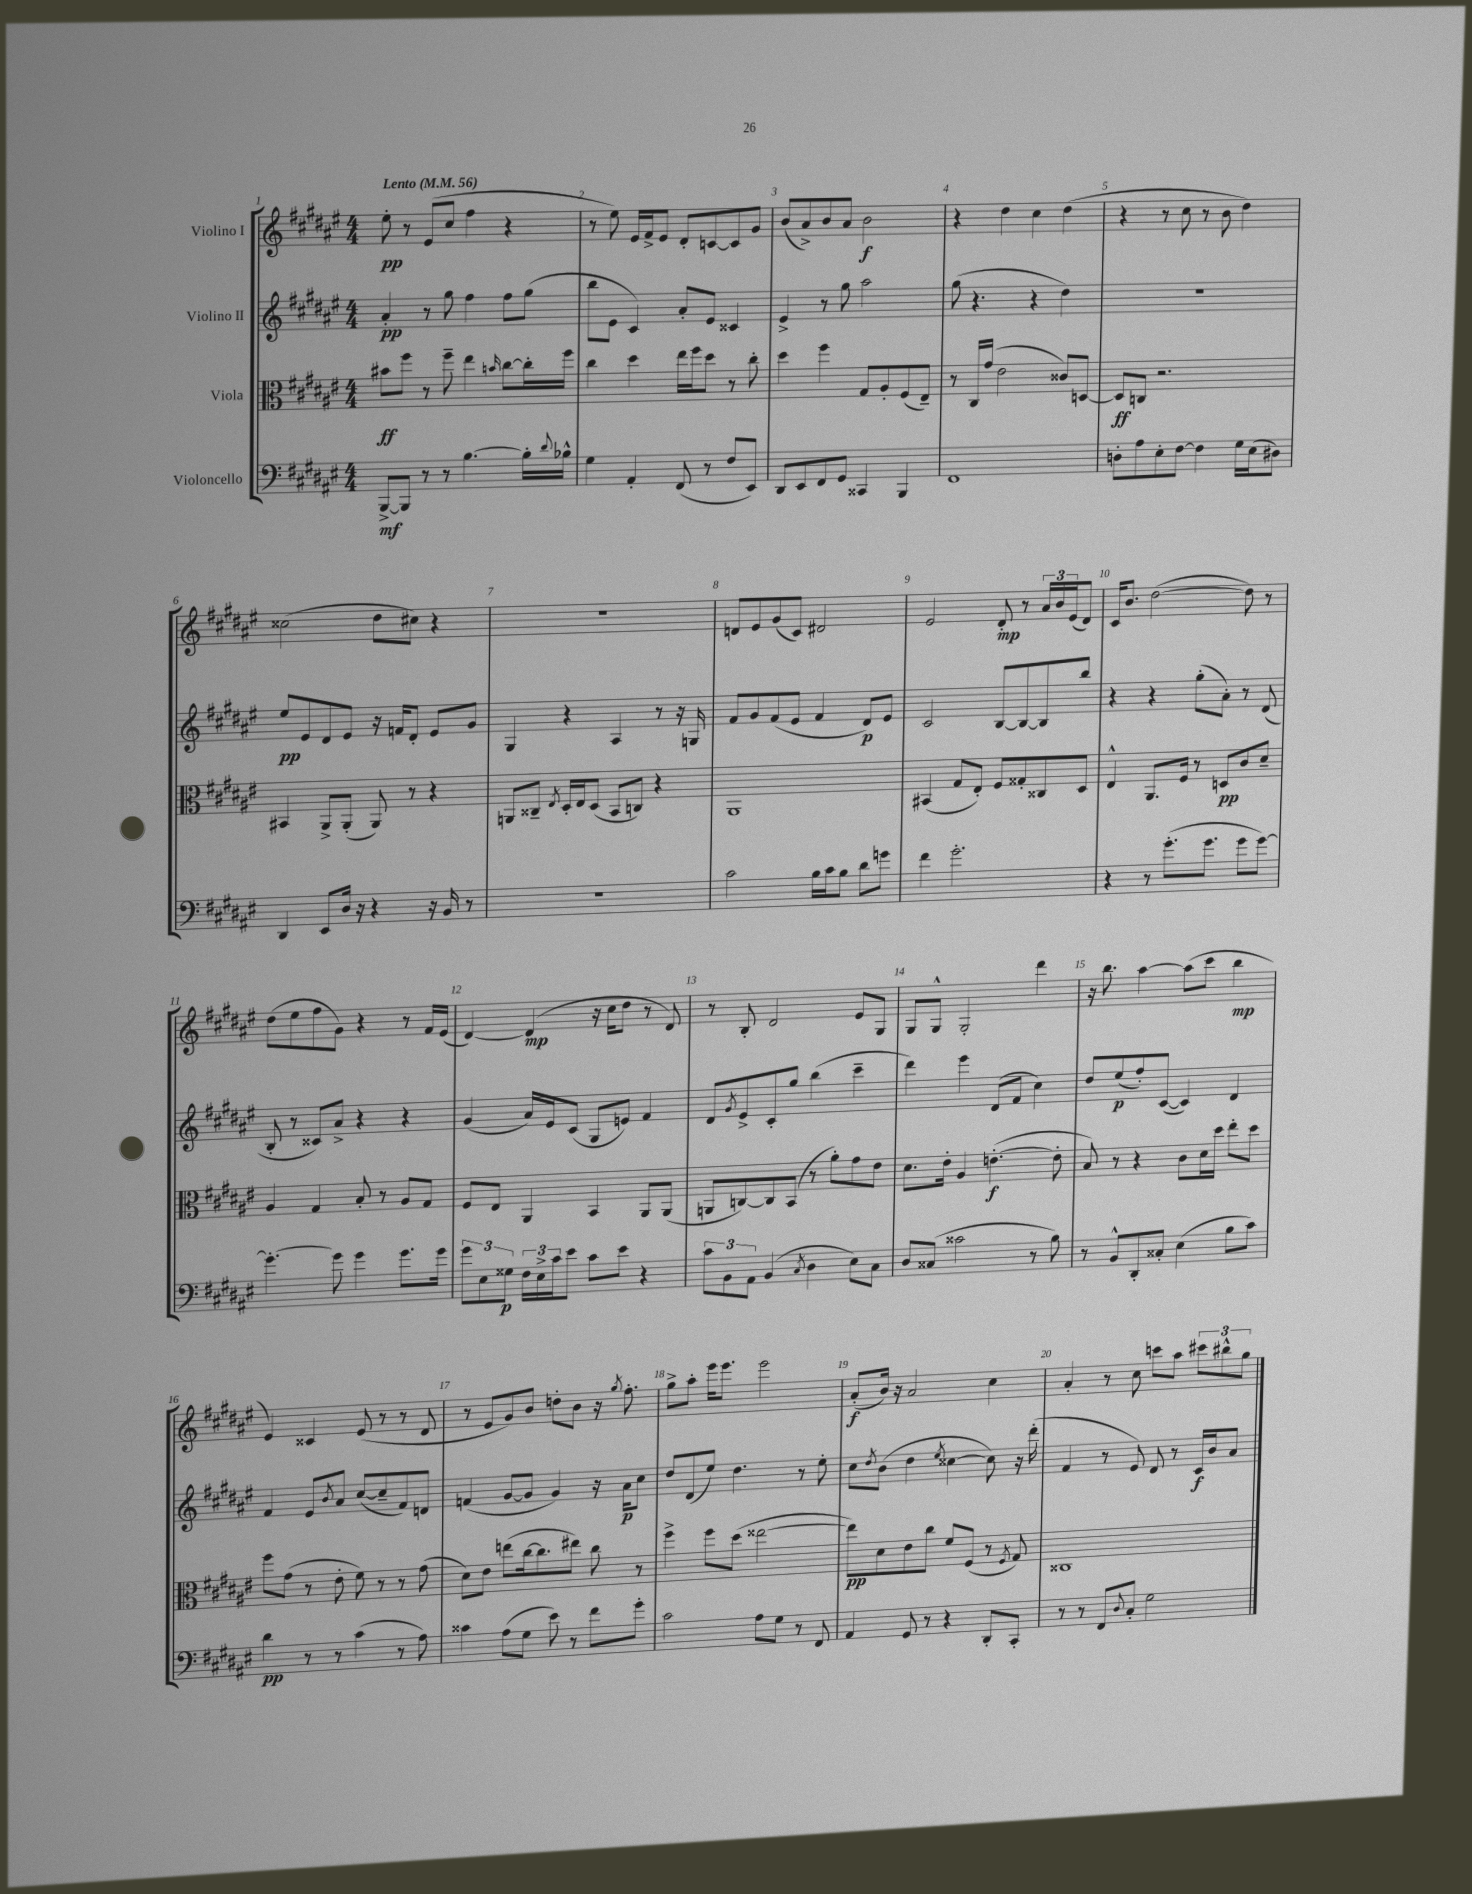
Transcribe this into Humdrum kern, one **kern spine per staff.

**kern	**kern	**kern	**kern
*staff4	*staff3	*staff2	*staff1
*clefF4	*clefC3	*clefG2	*clefG2
*k[f#c#g#d#a#e#]	*k[f#c#g#d#a#e#]	*k[f#c#g#d#a#e#]	*k[f#c#g#d#a#e#]
*M4/4	*M4/4	*M4/4	*M4/4
*MM56	*MM56	*MM56	*MM56
[8BBB^	8b#	4a#'	8ee#'
8BBB]	8ff#	.	8r
8r	8r	8r	(8e#
8r	8ff#~	8gg#	8cc#
[4.B	4ee#	4ff#	4ff#
.	16qqb	.	.
.	[8cc#	8ff#	4r
16B']	16cc#']	(8gg#	.
8qqd#	.	.	.
16B-^^	16ff#	.	.
=	=	=	=
4G#	4cc#	8bb	8r
.	.	8e#	8ee#)
4AA#'	4dd#	4c#)	16e#
.	.	.	16f#^
.	.	.	8e#
(8FF#	16ee#	8a#'	8d#'
.	16ff#	.	.
8r	8dd#	8e#	[8c
8F#	8r	4c##	8c]
8EE#)	8cc#'	.	8g#
=	=	=	=
8DD#	4dd#	4e#^	(8b
8EE#	.	.	8a#^)
8FF#	4ff#	8r	8b
8GG#	.	8gg#	8a#
4CC##	8G#	2aa#	2b
.	8A#'	.	.
4BBB	(8F#	.	.
.	8E#~)	.	.
=	=	=	=
1FF#	8r	(8gg#	4r
.	16C#	4.r	.
.	(16g#	.	.
.	2e#	.	4dd#
.	.	4r	4cc#
.	8c##)	4dd#)	(4dd#
.	[8D	.	.
=	=	=	=
8D'	8D]	1r	4r
8A#	8C	.	.
8E#'	2.r	.	8r
[8F#	.	.	8cc#
4F#]	.	.	8r
.	.	.	8b
16G#	.	.	4dd#)
(16E#	.	.	.
8D#)	.	.	.
=	=	=	=
4DD#	4BB#	8ee#	(2cc##
.	.	8e#	.
8EE#	8AA#^	8d#	.
16D#	(8AA#'	8e#	.
16r	.	.	.
4r	8AA#)	16r	8dd#
.	.	16f	.
.	8r	8d#'	8cc#)
16r	4r	8e#	4r
16BB	.	.	.
8r	.	8g#	.
=	=	=	=
1r	8AA	4G#	1r
.	8C##~	.	.
.	8qE#	.	.
.	16D#'	4r	.
.	16E#	.	.
.	(8D#	.	.
.	8BB	4A#	.
.	8C)	.	.
.	4r	8r	.
.	.	16r	.
.	.	16G	.
=	=	=	=
2c#	1AA#	8f#	8d
.	.	8g#	8e#
.	.	(8f#	(8g#
.	.	8e#	8c#)
16B	.	4f#	2d#
16c#	.	.	.
8B	.	.	.
8d#	.	8d#)	.
8g	.	8e#	.
=	=	=	=
4f#	(4BB#	2c#	2e#
2.g#'	8G#	.	.
.	8E#')	.	.
.	8F#	[8B	8d#'
.	8G##'	8B_	8r
.	8C##	8B]	24a#
.	.	.	24b
.	.	.	(24e#
.	8D#	8bb	8d#)
=	=	=	=
4r	4E#^^	4r	16c#
.	.	.	8.b
8r	8.AA#	4r	([2dd#
(8.g#'	.	.	.
.	16F#	.	.
.	8r	(8gg#'	.
8.g#	.	.	.
.	8D	8a#')	.
8g#	8c#	8r	8dd#])
[8g#)	8d#~	(8d#	8r
=	=	=	=
4.g#'_	4A#	8B'	(8dd#
.	.	8r	8ee#
.	4G#	8c##)	8ff#
8g#]	.	8a#^	8g#)
4g#	8B'	4r	4r
.	8r	.	.
8.g#	8A#	4r	8r
.	8G#	.	16f#
16g#	.	.	(16e#
=	=	=	=
12g#	8F#	(4g#	[4d#)
12E#	.	.	.
.	8E#	.	.
12G##	.	.	.
24F#	4AA#	16a#)	(4d#]
24E#^	.	.	.
.	.	16e#	.
24c#	.	.	.
8e#	.	(8c#	.
8c#	4BB	8G#	16r
.	.	.	16cc#
8e#	.	8e)	8dd#
4r	8AA#	4f#	8r
.	(8AA#	.	8d#)
=	=	=	=
12c#	8AA	8d#	8r
12BB	.	.	.
.	.	8qg#	.
.	[8C)	8e#^	8B'
12AA#	.	.	.
(4BB	8C]	8c#'	2d#
.	(8BB	8gg#	.
8qC#	.	.	.
4D#	8r	(4bb	.
.	8a#')	.	.
8E#)	8g#	4ccc#~	8e#
8C#	8e#	.	8G#
=	=	=	=
8D#	8.d#	4ddd#)	8G#
(8C##	.	.	8G#^^
.	16e#'	.	.
2c##	4A#	4eee#	2G#'
.	([4.e'	(8d#	.
.	.	8f#	.
8r	.	4cc#)	4ddd#
8B)	8e']	.	.
=	=	=	=
8r	8B)	8dd#	16r
.	.	.	8.bb
8BB^^	8r	(8ee#	.
8DD#'	4r	8ff#')	[4aa#
8C##'	.	([8c#	.
(4E#	8c#	4c#])	(8aa#]
.	16d#	.	8ccc#
.	16dd#	.	.
8B	8ee#'	4d#	4bb
8c#)	8dd#	.	.
=	=	=	=
4d#	8ff#	4f#	4e#)
.	(8g#	.	.
8r	8r	8e#	4c##
.	.	8qb	.
8r	8e#'	8a#	.
(4c#	8f#)	([8cc#	(8e#
.	8r	8cc#~]	8r
8r	8r	8f#)	8r
8A#)	(8g#	8d	8d#
=	=	=	=
4c##	8d#)	(4f	8r
.	8e#	.	8e#
(8A#	(8ee	[8g#	8g#)
8G#	[16cc#	8g#]	8b
.	8.cc#]	.	.
8e#)	.	4g#)	8dd'
8r	8ee#)	.	8b
8f#	8cc#	16r	16r
.	.	.	8qgg#
.	.	16a#	8.ff#'
8g#'	8r	8cc#	.
=	=	=	=
2c#	4ff#^	8dd#	8gg#^
.	.	(8d#	8aa#'
.	8ff#	8ee#)	16eee#
.	.	.	8.eee#
.	(8dd#	4.dd#	.
8A#	[2ee##	.	2eee#
8G#	.	.	.
8r	.	8r	.
8FF#	.	8ee#'	.
=	=	=	=
4AA#	8ee##])	8cc#	(8a#'
.	.	8qdd#	.
.	8d#	(8b	16b)
.	.	.	16r
8GG#	8e#	4dd#	2a#
8r	8cc#	.	.
.	.	8qee#	.
4r	8f#	[4cc##	.
.	(8F#	.	.
8DD#'	8r	8cc##])	4cc#
.	8qF#	.	.
8CC#'	8G#)	16r	.
.	.	(16ddd#'	.
=	=	=	=
8r	1C##	4f#	4a#'
8r	.	.	.
8FF#	.	8r	8r
8qqD#	.	.	.
8C#'	.	8e#)	8cc#
2G#	.	8d#	8ccc
.	.	8r	8aa#
.	.	16c#	12ccc#
.	.	16b	.
.	.	.	12bb#^^
.	.	8a#	.
.	.	.	12gg#
==	==	==	==
*-	*-	*-	*-
